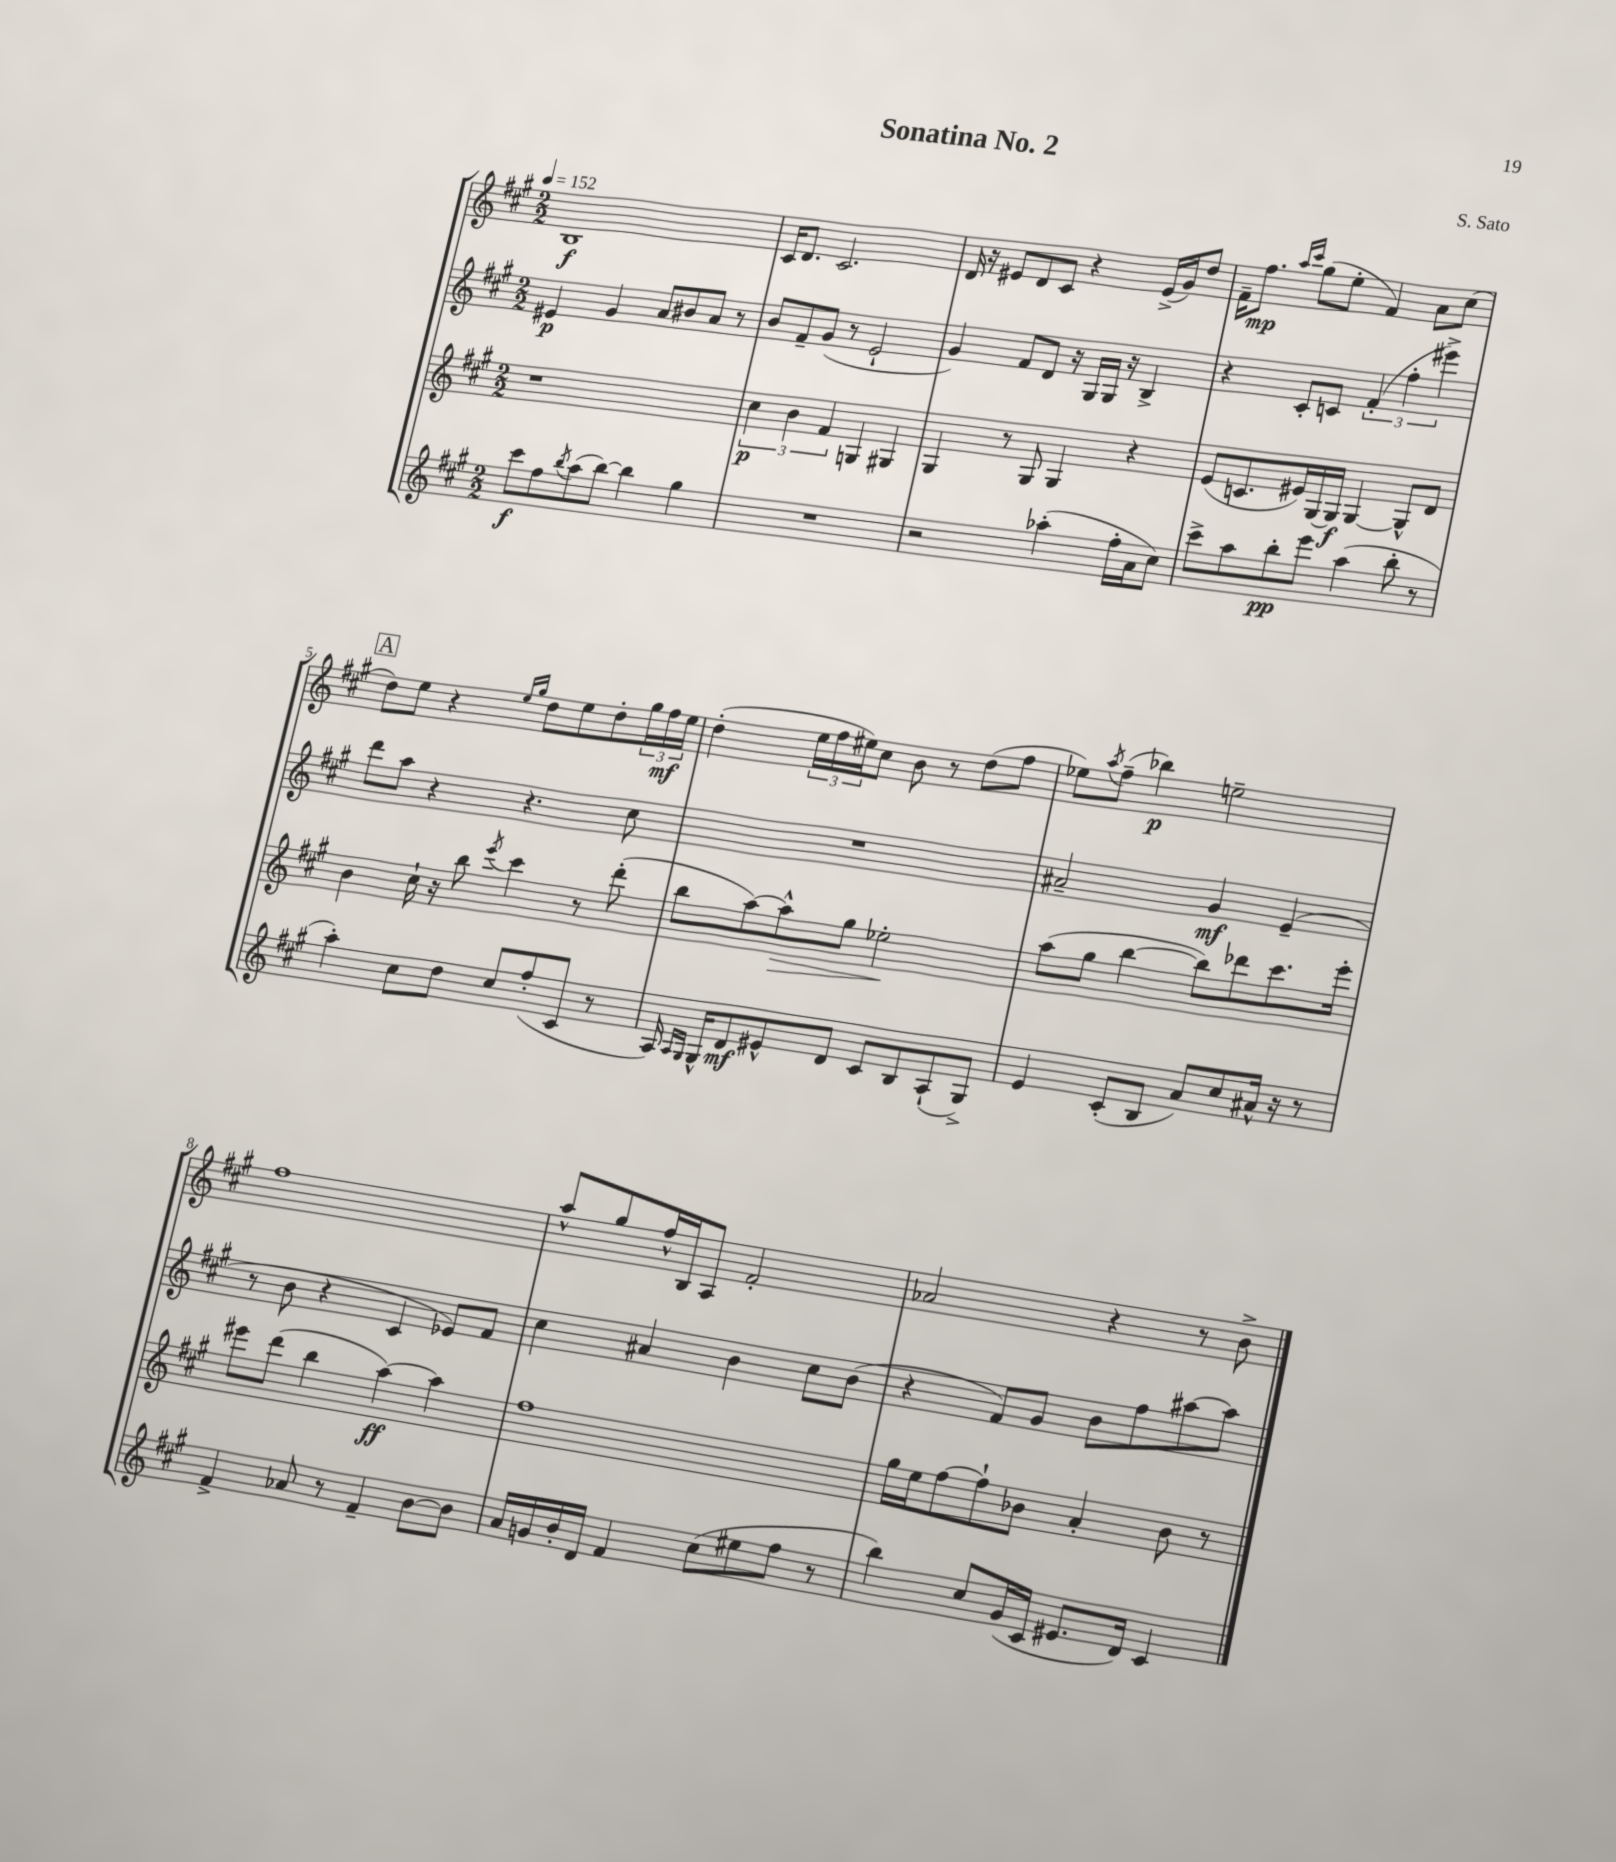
\header { title = "Sonatina No. 2" composer = "S. Sato" }
<<
\new StaffGroup <<
\new Staff = "s0" {
    \clef treble \key a \major \numericTimeSignature \time 2/2 \tempo 4 = 152
    b1\f |
    cis'16 d'8. cis'2. |
    d'16 r16 eis'8 d'8 cis'8 r4 eis'16->( gis'16) d''8 |
    fis'16-- fis''8.\mp \grace { a''16 cis'''16 } gis''8( e''8-. fis'4) a'8 cis''8( |
    \mark \markup { \box "A" } d''8) e''8 r4 \grace { e''16 gis''16 } d''8 e''8 d''8-. \tuplet 3/2 { gis''16 fis''16\mf e''16 } |
    d''4-.( \tuplet 3/2 { e''16 fis''16 eis''16) } cis''8 b'8 r8 d''8( fis''8 |
    ees''8) \acciaccatura { a''8 } fis''8--( bes''4\p) e''2-- |
    fis''1 |
    a''8-^ gis''8 fis''16-^ b16 a8 fis'2-. |
    aes'2 r4 r8 b'8-> \bar "|." |
}
\new Staff = "s1" {
    \clef treble \key a \major \numericTimeSignature \time 2/2
    eis'4\p gis'4 a'8 bis'8 a'8 r8 |
    b'8 fis'8-- gis'8( r8 e'2-! |
    gis'4) fis'8 d'8 r16 gis16 gis16 r16 b4-> |
    r4 cis'8-. c'8 \tuplet 3/2 { fis'4-.( fis''4-. eis'''4->) } |
    \mark \markup { \box "A" } d'''8 a''8 r4 r4. cis''8 |
    R1 |
    ais'2-- gis'4\mf e'4--( |
    r8 b'8 r4 cis'4 ees'8) fis'8 |
    cis''4 ais'4 b'4 cis''8 b'8( |
    r4 fis'8) gis'8 b'8 fis''8 ais''8~ ais''8 \bar "|." |
}
\new Staff = "s2" {
    \clef treble \key a \major \numericTimeSignature \time 2/2
    r1 |
    \tuplet 3/2 { cis''4\p b'4 fis'4 } g4 gis4 |
    gis4 r8 gis8 gis4 r4 |
    e'8( c'8. eis'16) gis16~ gis16\f gis4~ gis8-^ d'8 |
    \mark \markup { \box "A" } b'4 cis''16-! r16 b''8 \acciaccatura { e'''8 } cis'''4 r8 d'''8-.( |
    b''8 a''8~) a''8-^\> gis''8 ees''2-.\! |
    a''8( gis''8 b''4~ b''8) des'''8 cis'''8. e'''16-. |
    eis'''8 d'''8( b''4 a''4~\ff) a''4 |
    fis''1 |
    gis''16 e''16 fis''8~ fis''8-! bes'8 a'4-. bes'8 r8 \bar "|." |
}
\new Staff = "s3" {
    \clef treble \key a \major \numericTimeSignature \time 2/2
    cis'''8\f fis''8 \acciaccatura { b''8 } a''8( b''8~) b''4 gis''4 |
    R1 |
    r2 aes''4-.( fis''16-. a'16 cis''8) |
    cis'''8-> a''8 b''8-.\pp e'''8 a''4( b''8-. r8 |
    \mark \markup { \box "A" } a''4-.) cis''8 d''8 cis''8 fis''8-.( cis'8 r8 |
    a16) \grace { a16 gis16 } gis16-^ d'8\mf eis'8-^ d'8 cis'8 b8 a8-!( gis8->) |
    e'4 cis'8-.( b8 a'8) cis''8 ais'16-^ r16 r8 |
    fis'4-> aes'8 r8 fis'4-- b'8~ b'8 |
    a'16 g'16 b'16-. d'16 fis'4 cis''8( eis''8 fis''8 r8 |
    b''4) cis''8 gis'16( cis'16 eis'8. d'16) cis'4 \bar "|." |
}
>>
>>
